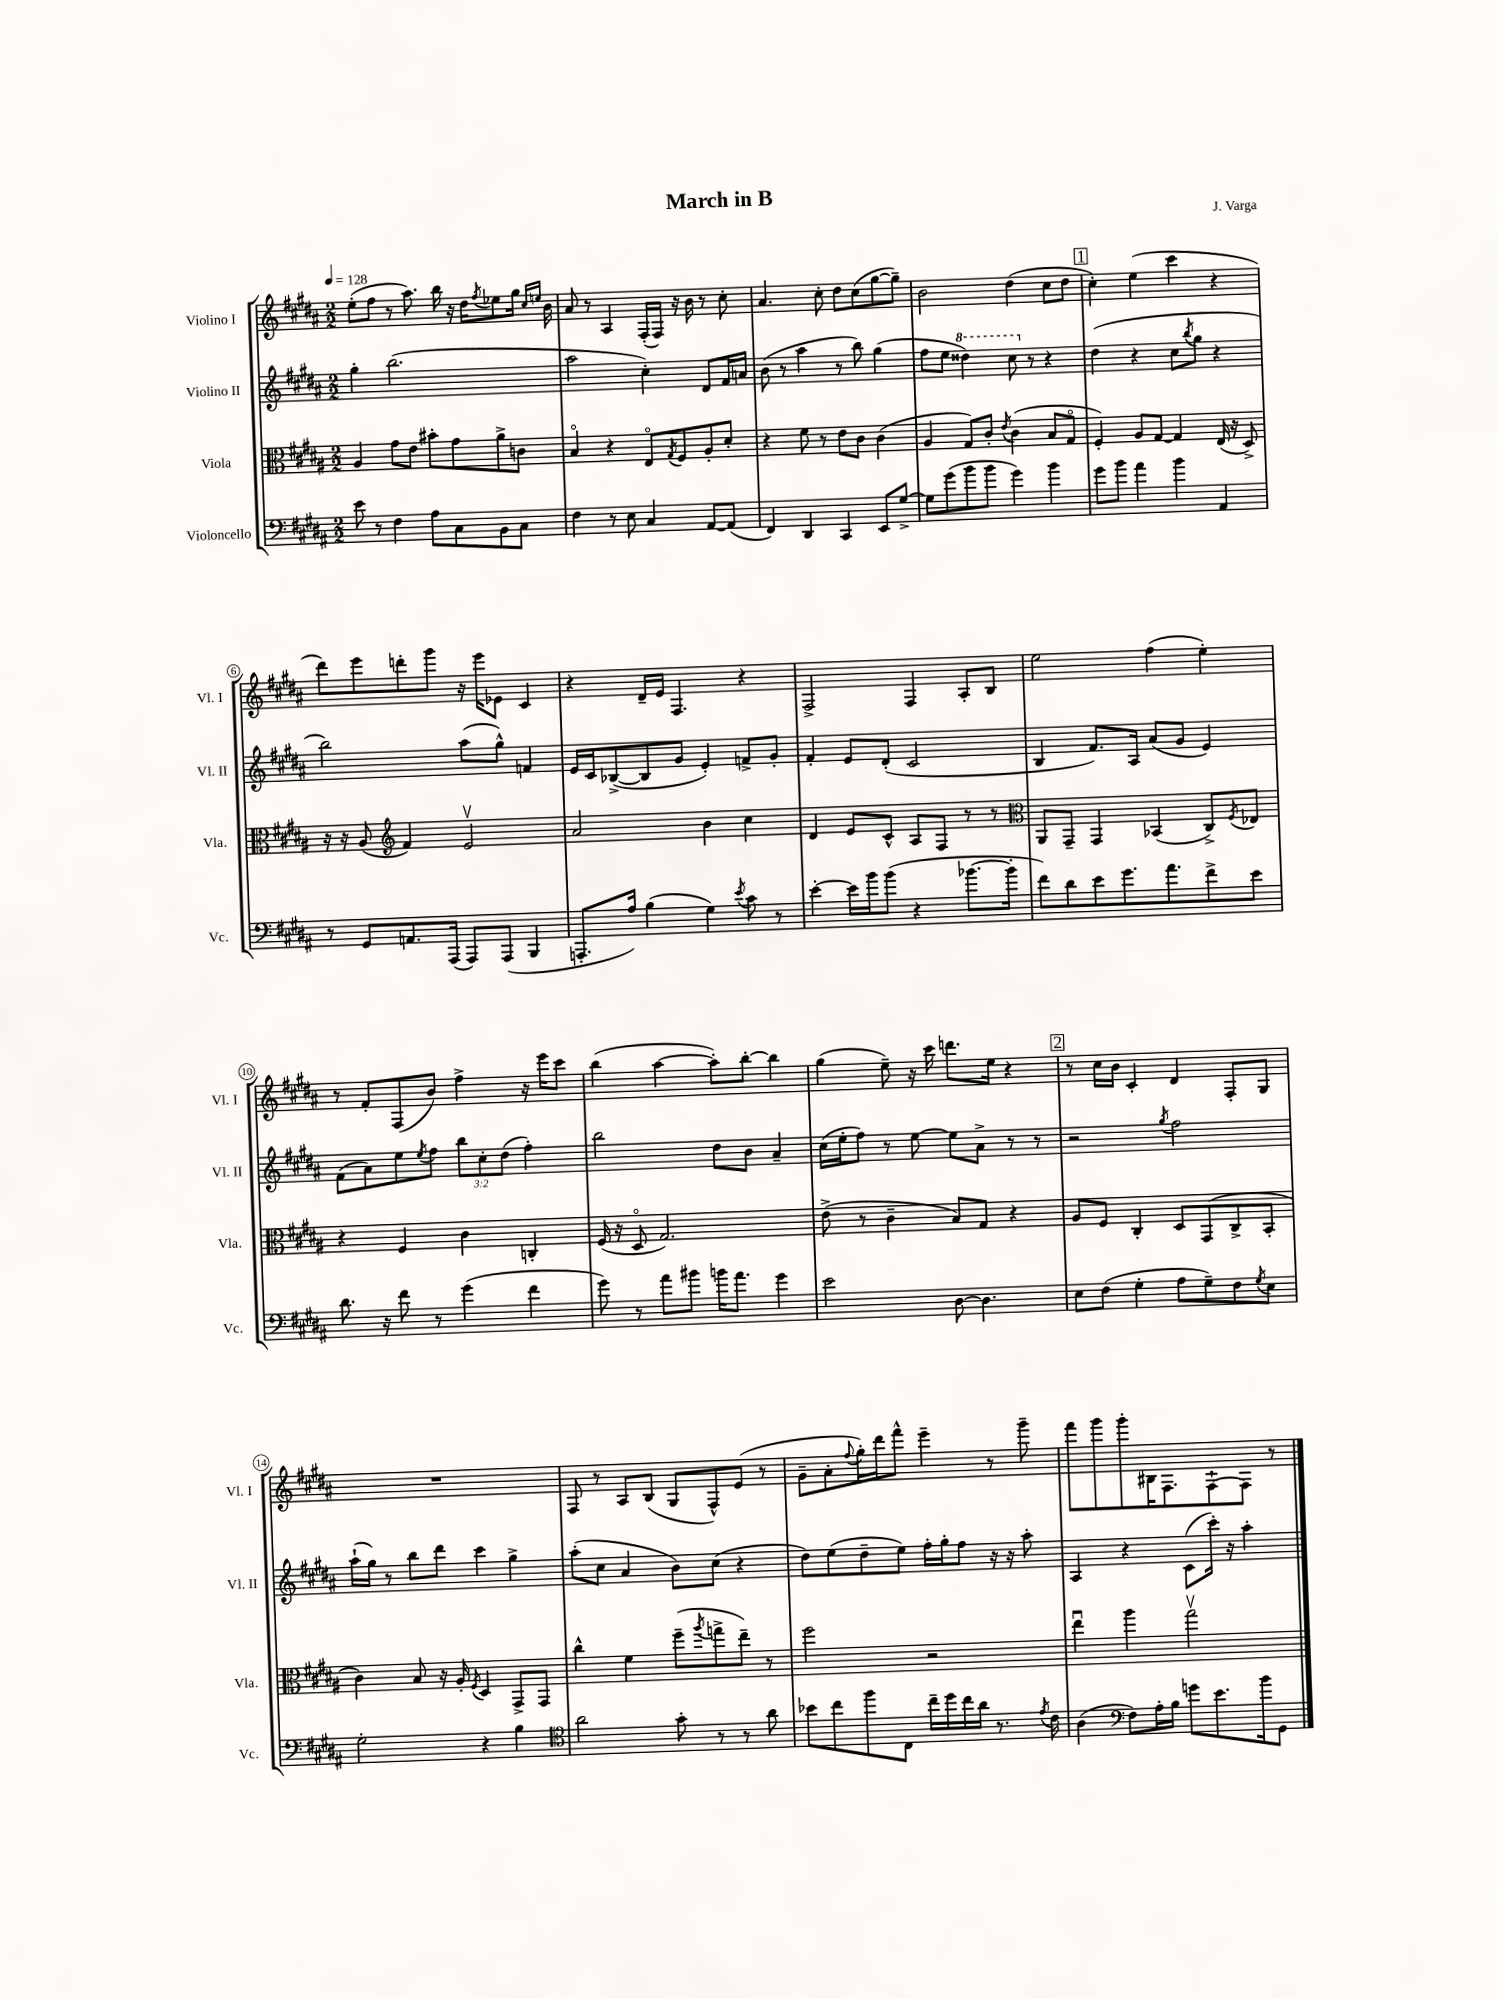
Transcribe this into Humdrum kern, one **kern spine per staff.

**kern	**kern	**kern	**kern
*staff4	*staff3	*staff2	*staff1
*clefF4	*clefC3	*clefG2	*clefG2
*k[f#c#g#d#a#]	*k[f#c#g#d#a#]	*k[f#c#g#d#a#]	*k[f#c#g#d#a#]
*M2/2	*M2/2	*M2/2	*M2/2
*MM128	*MM128	*MM128	*MM128
8e	4A#	4gg#'	(8ee'
8r	.	.	8ff#
4F#	8g#	(2.bb	8r
.	8e	.	8.aa#)
8A#	8b#'	.	.
.	.	.	16bb
8C#	8g#	.	16r
.	.	.	16dd#
.	.	.	8qff#
8BB	8a#^	.	8ee-
8C#	8c	.	16gg#
.	.	.	16qqcc#
.	.	.	16qqee
.	.	.	16b
=	=	=	=
4F#	4Bo	2aa#	8a#
.	.	.	8r
8r	4r	.	4A#
8E	.	.	.
4C#	8Eo	4cc#')	(16F#'
.	.	.	16F#)
.	8qG#	.	.
.	8F#	.	16r
.	.	.	16b
[8AA#	8A#'	8d#	8r
(8AA#]	8d#'	16f#	8cc#'
.	.	16a	.
=	=	=	=
4FF#)	4r	(8b	4.a#
.	.	8r	.
4DD#	8f#	4aa#	.
.	8r	.	8cc#'
4CC#	8e	8r	8dd#
.	8c#	8bb)	(8cc#
8EE	(4c#	(4gg#	[8gg#
[8G#^	.	.	8gg#~])
=	=	=	=
8G#]	4A#	8ff#	2b
(8g#	.	8ee	.
8b	8G#)	4ddd##)	.
8b	8c#'	.	.
.	8qe	.	.
4g#)	(4c#	8ccc#	(4dd#
.	.	8r	.
4b	8B	4r	8cc#
.	8G#o	.	8dd#
=	=	=	=
8g#	4F#')	(4dd#	4cc#')
8b	.	.	.
4a#	8A#	4r	(4ee
.	[8G#	.	.
4b	4G#]	8cc#	4ccc#
.	.	8qbb	.
.	.	8gg#	.
4AA#	(16E	4r	4r
.	16r	.	.
.	8D#^)	.	.
=	=	=	=
8r	16r	2bb)	8ddd#)
.	16r	.	.
8GG#	(8A#	.	8eee
*	*clefG2	*	*
8.AA	4f#)	.	8ddd'
.	.	.	8ggg#
(16AAA#	.	.	.
8AAA#)	2ev	(8aa#	16r
.	.	.	16eee
(8AAA#	.	8gg#^^)	8e-
4BBB	.	4f	4c#
=	=	=	=
8.AAA'	2a#	16e	4r
.	.	16c#	.
.	.	([8B-^	.
16A#)	.	.	.
(4B	.	8B-]	16d#~
.	.	.	16e
.	.	8g#	4.F#
4G#)	4b	4e')	.
8qe	.	.	.
8c#	4cc#	8f^	4r
8r	.	8g#'	.
=	=	=	=
[4e'	4d#	4f#'	2F#^
16e]	8e	8e	.
16b	.	.	.
(8b	8c#^^	(8d#'	.
4r	8A#	2c#	4F#
.	8F#	.	.
[8.b-	8r	.	8A#'
.	8r	.	8B
16b-']	.	.	.
=	=	=	=
*	*clefC3	*	*
8f#)	8AA#	4B	2ee
8d#	8GG#~	.	.
8e	4GG#	8.f#)	.
8.g#	.	.	.
.	.	16A#	.
.	(4BB-	(8a#	(4ff#
8.a#	.	.	.
.	.	8g#	.
8f#^	8C#^)	4e)	4ee')
.	8qF#	.	.
8e	8E-	.	.
=	=	=	=
8.d#	4r	(8f#	8r
.	.	8a#)	8f#'
16r	.	.	.
8f#	4F#	8ee	(8F#
.	.	8qee	.
8r	.	8ff#	8b)
(4g#	4c#	12bb	4ff#^
.	.	12cc#'	.
.	.	(12dd#	.
4f#	4C'	4ff#')	16r
.	.	.	16eee
.	.	.	8ccc#
=	=	=	=
8g#)	(16F#	2bb	(4bb
.	16r	.	.
8r	8D#o	.	.
8a#	2.G#)	.	[4aa#
8b#	.	.	.
16b	.	8dd#	8aa#'])
8.a#	.	.	.
.	.	8b	[8bb'
4g#	.	4a#~	4bb]
=	=	=	=
2e	(8e^	(16cc#	(4gg#
.	.	16ee'	.
.	8r	8ff#)	.
.	4c#~	8r	8ee~)
.	.	[8ee	16r
.	.	.	16ccc#
[8D#	8B)	8ee]	8.ddd
4.D#]	8G#	8a#^	.
.	.	.	16ee
.	4r	8r	4r
.	.	8r	.
=	=	=	=
8E	8A#	2r	8r
(8F#	8F#	.	16cc#
.	.	.	16b
4G#'	4C#'	.	4c#'
.	.	8qgg#	.
8A#	8D#	2ff#	4d#
8G#~)	(8GG#	.	.
8F#	8C#^	.	8F#'
8qG#	.	.	.
8E	8BB'	.	8G#
=	=	=	=
2G#'	4c#)	(16aa#`	1r
.	.	16gg#)	.
.	.	8r	.
.	8B	8bb	.
.	16r	8ddd#	.
.	16A#'	.	.
.	8qF#	.	.
4r	4D#	4ccc#	.
4B	8GG#^	4gg#^	.
.	8GG#	.	.
=	=	=	=
*clefC4	*	*	*
2a#	4cc#^^	(8aa#'	8F#
.	.	8cc#	8r
.	4f#	4a#	8A#
.	.	.	(8B
8g#'	(8ff#~	8b)	8G#
.	8qaa#	.	.
8r	8gg^	(8cc#	8F#^^)
8r	8ee~)	4r	(8e
8a#	8r	.	8r
=	=	=	=
8b-	2ff#	8dd#)	8g#~
8cc#	.	(8ee	8a#'
.	.	.	8qqff#
8ff#	.	8dd#~	16gg#')
.	.	.	16ddd#
8C#	.	8ee)	8fff#^^
16cc#~	2r	16ff#'	4eee~
16dd#	.	16gg#'	.
16cc#	.	8ff#	.
16a#	.	.	.
8.r	.	16r	8r
.	.	16r	.
.	.	8aa#'	8ggg#~
8qe	.	.	.
16c#	.	.	.
=	=	=	=
(4A#	4eeu	4A#	8fff#
.	.	.	8ggg#
*clefF4	*	*	*
8F#)	4aa#	4r	8ggg#'
16A#'	.	.	16B#
16B	.	.	8.F#
8g	2gg#v	(8c#	.
8.e	.	16ccc#')	[8F#`
.	.	16r	.
.	.	4aa#'	8F#]
16b	.	.	.
8GG#	.	.	8r
==	==	==	==
*-	*-	*-	*-
